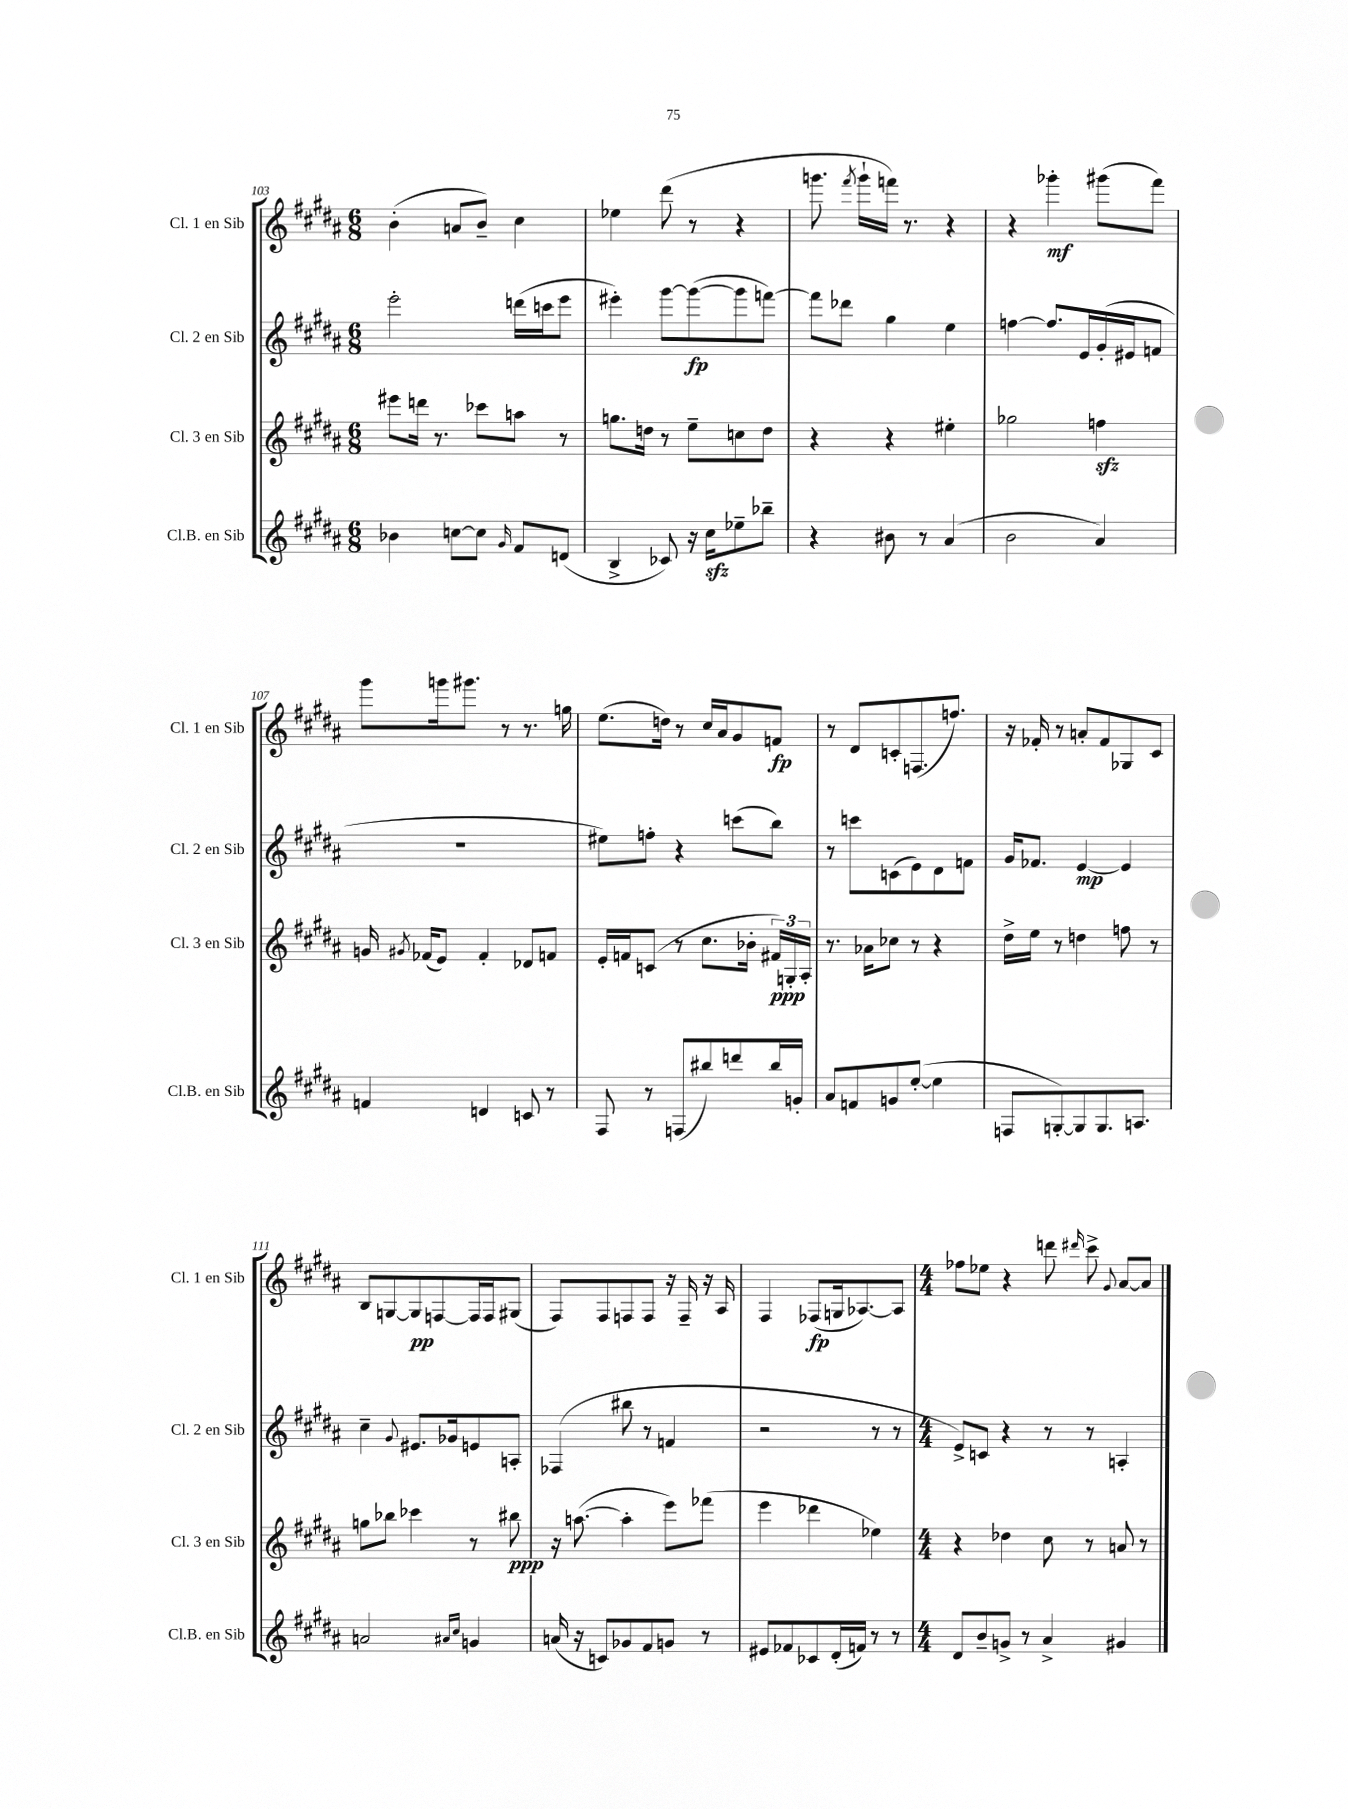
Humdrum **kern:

**kern	**kern	**kern	**kern
*staff4	*staff3	*staff2	*staff1
*clefG2	*clefG2	*clefG2	*clefG2
*k[f#c#g#d#a#]	*k[f#c#g#d#a#]	*k[f#c#g#d#a#]	*k[f#c#g#d#a#]
*M6/8	*M6/8	*M6/8	*M6/8
4b-	8eee#	2eee'	(4b'
.	16ddd	.	.
.	8.r	.	.
[8cc	.	.	8a
8cc]	8ccc-	.	8b~)
16qqg#	.	.	.
8f#	8aa	(16ddd	4cc#
.	.	16ccc	.
(8d	8r	8eee	.
=	=	=	=
4B^	8.gg	4eee#')	4ee-
.	16dd	.	.
8c-)	8r	[8ggg#	(8ddd#
16r	8ee~	(8ggg#_	8r
16cc#	.	.	.
8ee-~	8cc	8ggg#]	4r
8bb-~	8dd	[8fff)	.
=	=	=	=
4r	4r	8fff]	8.ggg
.	.	8ddd-	.
.	.	.	8qfff#
.	.	.	16ggg`
8b#	4r	4gg#	16fff)
.	.	.	8.r
8r	.	.	.
(4a#	4ee#'	4ee	4r
=	=	=	=
2b	2gg-	[4ff	4r
.	.	8.ff]	4ggg-'
.	.	16e	.
4a#)	4ff	(16g#'	(8ggg#
.	.	16e#	.
.	.	8f	8fff#)
=	=	=	=
4f	16g	2.r	8ggg#
.	8qg#	.	.
.	(16f-	.	.
.	8e)	.	16ggg
.	.	.	8.ggg#
4d	4f-'	.	.
.	.	.	8r
8c	8d-	.	8.r
8r	8f	.	.
.	.	.	16gg
=	=	=	=
8F#	16e'	8ee#)	(8.ee
.	16f	.	.
8r	(8c	8ff'	.
.	.	.	16dd)
(8F	8r	4r	8r
8bb#)	8.cc#	.	16cc#
.	.	.	16a#
8ddd	.	(8ccc	8g#
.	16b-'	.	.
16bb#	24f#)	8bb)	8f
.	24G'	.	.
16g'	.	.	.
.	24A#'	.	.
=	=	=	=
8a#	8.r	8r	8r
8f	.	8ccc	8d#
.	16a-	.	.
8g	8cc-	(8c	8c'
([8ee'	8r	8e)	(8.F
4ee]	4r	8d#	.
.	.	.	8.ff)
.	.	8f	.
=	=	=	=
8F	16dd#^	16g#	16r
.	16ee	8.f-	16f-'
[8G')	8r	.	8r
8G]	4dd	[4e	8a'
8.G	.	.	8f-
.	8ff	4e]	8G-
8.A	.	.	.
.	8r	.	8c#
=	=	=	=
2a	8gg	4cc#~	8B
.	8bb-	.	[8G
.	.	8qqg#	.
.	4ccc-	8.e#	8G]
.	.	.	[8F
.	.	16g-	.
16qqa#	.	.	.
16qqcc#	.	.	.
4g	8r	8e	16F]
.	.	.	16F
.	8bb#	8A'	(8G#
=	=	=	=
(16a	16r	(4F-	8F#)
16r	([8.aa	.	.
8c)	.	.	8F#
8g-	4aa']	8bb#	8F
8f#	.	8r	8F
8g	8eee)	4f	16r
.	.	.	16F~
8r	(8fff-	.	16r
.	.	.	16A#
=	=	=	=
8e#	4eee	2r	4F#
8f-	.	.	.
8c-	4ddd-	.	(8F-
(16d#'	.	.	16G
16f)	.	.	[8.A-)
8r	4ee-)	8r	.
8r	.	8r	8A-]
=	=	=	=
*M4/4	*M4/4	*M4/4	*M4/4
8d#	4r	8e^)	8ff-
8b~	.	8c	8ee-
8g^	4dd-	4r	4r
8r	.	.	.
4a#^	8cc#	8r	8ddd
.	.	.	16qqddd#
.	8r	8r	8ccc#^
.	.	.	8qqg#
4g#	8a	4A'	[8a#
.	8r	.	8a#]
==	==	==	==
*-	*-	*-	*-
